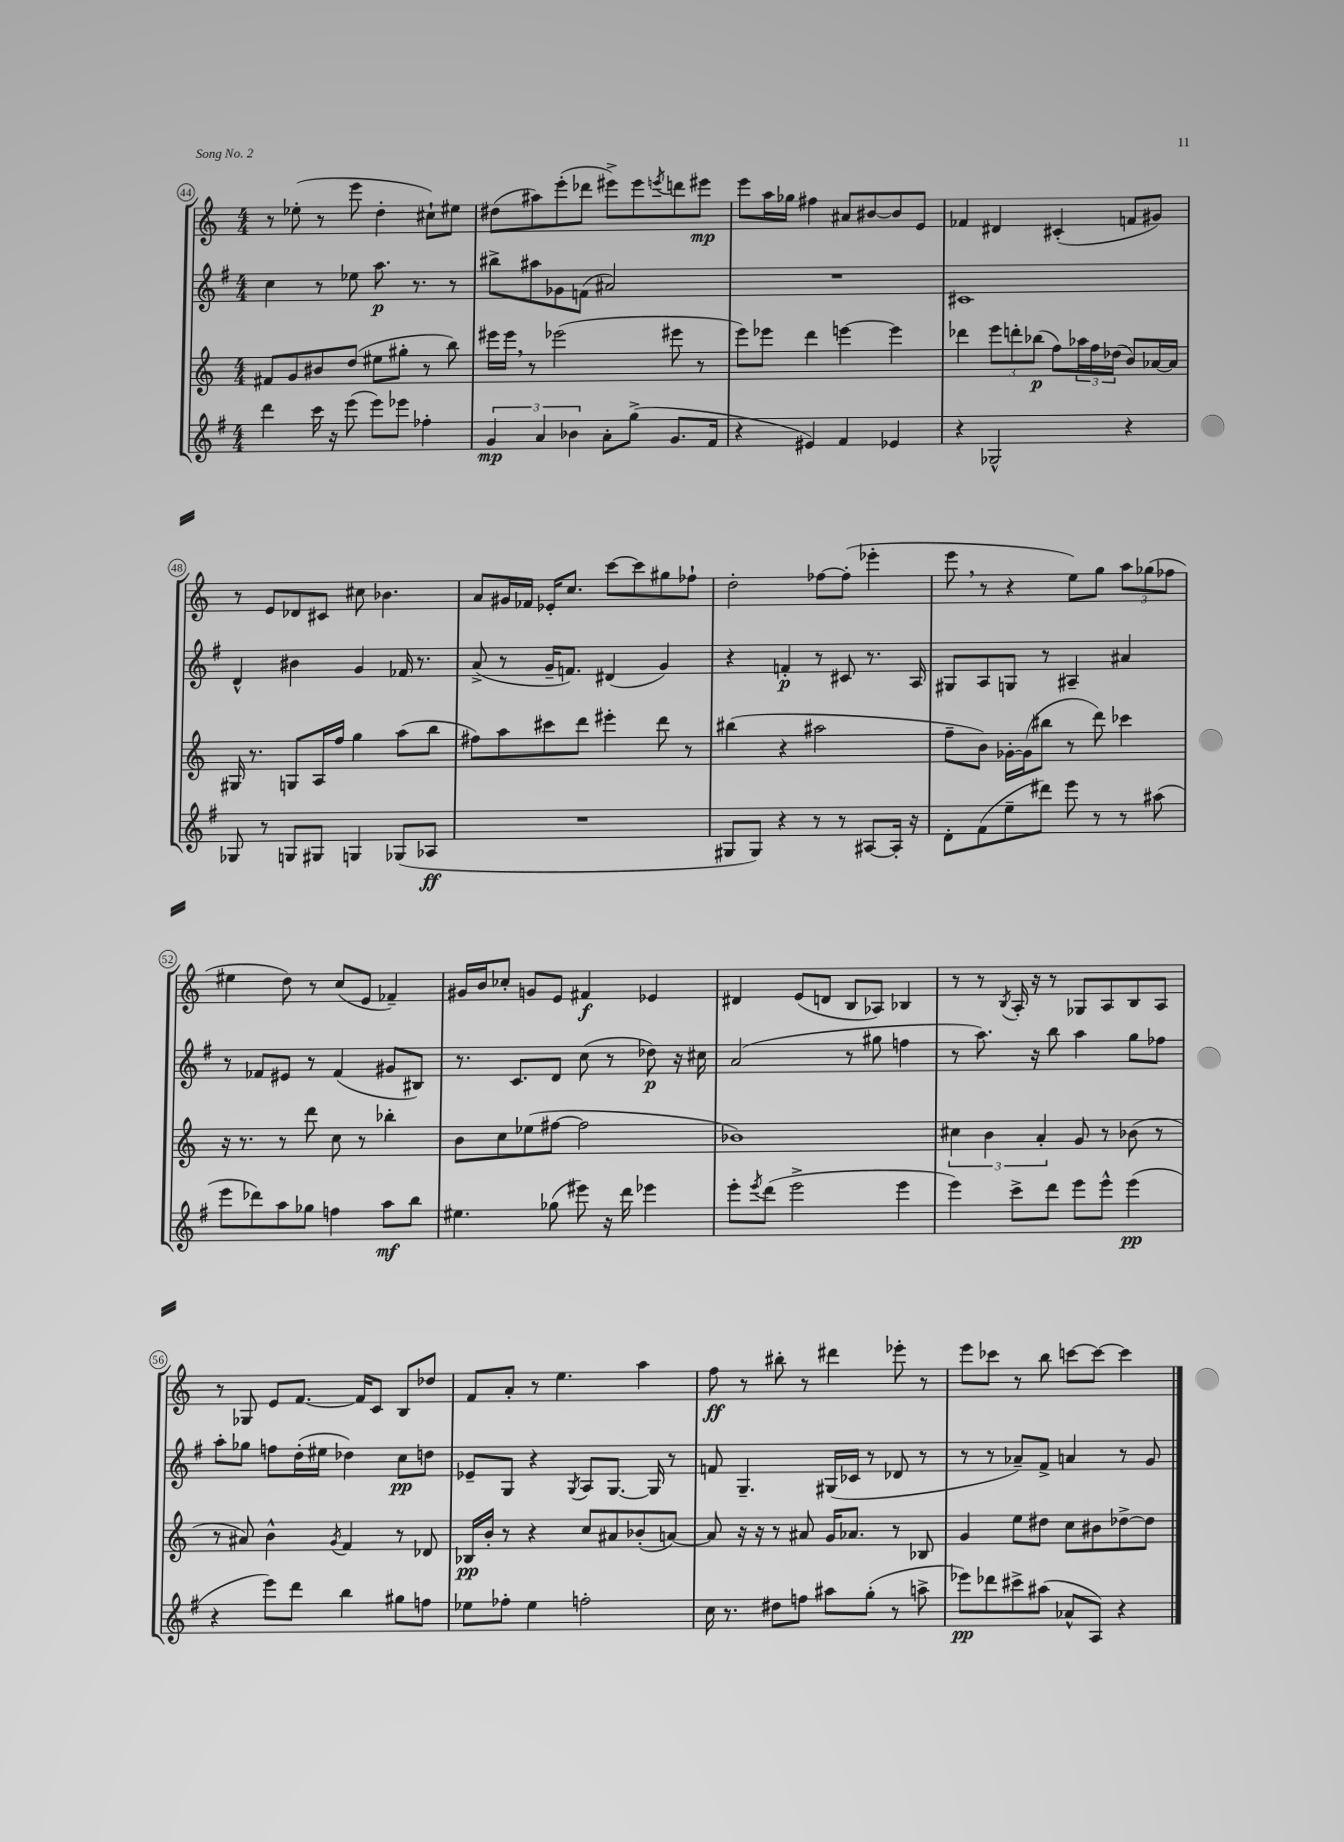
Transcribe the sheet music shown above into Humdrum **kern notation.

**kern	**kern	**kern	**kern
*staff4	*staff3	*staff2	*staff1
*clefG2	*clefG2	*clefG2	*clefG2
*k[f#]	*k[]	*k[f#]	*k[]
*M4/4	*M4/4	*M4/4	*M4/4
4ddd	8f#	4cc	8r
.	8g	.	(8ee-'
16ccc	8b#	8r	8r
16r	.	.	.
(8eee	(8dd	8ee-	8eee
8eee)	8ee#	8.aa	4dd'
8eee-	8gg#'	.	.
.	.	8.r	.
4ff-'	8r	.	8cc#`)
.	8bb)	8r	8ee#
=	=	=	=
6g	16eee#	8bb#^	(8dd#
.	16eee#	.	.
.	8r	8aa#	8aa#)
6a	.	.	.
.	(2eee-	8g-	(8eee'
6b-	.	.	.
.	.	(8f	8ddd-
8a'	.	2a#)	8eee#^)
(8gg^	.	.	8eee#
.	.	.	8qeee
8.g	8eee#	.	8ddd
.	8r	.	8eee#
16f#	.	.	.
=	=	=	=
4r	8eee)	1r	8eee
.	8eee-	.	16aa
.	.	.	16gg-
4e#)	4ddd	.	4ff#
4f#	[4eee	.	8a#
.	.	.	[8b#
4e-	4eee]	.	8b#]
.	.	.	8e
=	=	=	=
4r	4ddd-	1c#	4f-
2G-^^	12eee	.	4d#
.	12ddd'	.	.
.	(12bb-	.	.
.	8ff)	.	(4c#'
.	24aa-	.	.
.	24ff	.	.
.	(24dd-	.	.
4r	8b)	.	8f
.	[16a-	.	8g#)
.	16a-]	.	.
=	=	=	=
8G-	16G#	4d^^	8r
.	8.r	.	.
8r	.	.	8e
8G	8G	4b#	8d-
8G#	16A	.	8c#
.	16ff	.	.
4G	4gg	4g	8cc#
.	.	.	4.b-
(8G-	(8aa	16f-	.
.	.	8.r	.
8A-	8bb	.	.
=	=	=	=
1r	8ff#)	(8a^	8a
.	8aa	8r	16g#
.	.	.	16f-
.	8ccc#	16g~	16e-'
.	.	8.f)	8.cc
.	8ddd	.	.
.	4eee#'	(4d#	[8ccc
.	.	.	8ccc]
.	8ddd	4g)	8gg#
.	8r	.	8ff-`
=	=	=	=
8G#	(4bb#	4r	2dd'
8G#)	.	.	.
4r	4r	4f'	.
8r	2aa#	8r	[8ff-
8r	.	8c#	(8ff-']
[8A#	.	8.r	4eee-'
16A#']	.	.	.
16r	.	16A	.
=	=	=	=
8d'	8ff~	8G#	8eee
(8f#	8b)	8A	8r
8ee~	[16g-'	8G	4r
.	(16g-]	.	.
8ddd#)	8bb#	8r	.
8eee	8r	4A#~	8ee)
8r	8ddd)	.	8gg
8r	4ccc-	4a#	12aa
.	.	.	(12gg-
(8aa#	.	.	.
.	.	.	12ff-
=	=	=	=
8eee	16r	8r	4ee#
.	8.r	.	.
8ddd-)	.	8f-	.
8aa	8r	8e#	8dd)
8gg-	8ddd	8r	8r
4ff	8cc	(4f-	(8cc
.	8r	.	8e
8aa	4bb-'	8g#	4f-~)
8bb	.	8B#)	.
=	=	=	=
4.ee#	8b	8.r	16g#
.	.	.	16b
.	8cc	.	8cc-'
.	.	8.c	.
.	(8ee-	.	8g
(8gg-	[8ff#	8d	8e
8eee#)	2ff#]	(8cc	4f#
16r	.	8r	.
16ddd	.	.	.
4eee-	.	8dd-)	4e-
.	.	16r	.
.	.	16cc#	.
=	=	=	=
8eee'	1b-)	(2a	4d#
8qeee	.	.	.
(8ddd	.	.	.
2eee^	.	.	(8e
.	.	.	8d
.	.	8r	8B
.	.	8gg#	8A-)
4eee	.	4ff	4B-
=	=	=	=
4eee)	6cc#	8r	8r
.	.	8.aa)	8r
.	6b	.	.
.	.	.	8qB
8ccc^	.	.	16A'
.	.	16r	16r
.	6a'	.	.
8ddd	.	8bb	8r
8eee	8g	4aa	8G-
8eee^^	8r	.	8A
(4eee	(8b-	8gg	8B
.	8r	8ff-	8A
=	=	=	=
4r	8r	8aa'	8r
.	8a#)	8gg-	8G-
8eee)	4b^^	8ff	8e
8ddd	.	(16dd'	[8.f
.	.	16ee#	.
.	8qg	.	.
4bb	4f	4dd-)	.
.	.	.	16f]
.	.	.	8c
8gg#	8r	8cc	8B
8ff	8d-	8dd	8dd-
=	=	=	=
8ee-	16B-	8e-~	8f
.	16b'	.	.
8ff-'	8r	8G	8a'
4ee-	4r	4r	8r
.	.	.	4.ee
.	.	8qG	.
2ff'	8cc	8A	.
.	8a#	[8.G	.
.	(8b-'	.	4aa
.	.	16G]	.
.	[8a)	8r	.
=	=	=	=
16cc	8a]	8f	8ff
8.r	.	.	.
.	16r	4.G~	8r
.	16r	.	.
8dd#	8r	.	8bb#'
8ff	8a#	.	8r
8aa#	16g	(16G#	4ddd#
.	8.a-	16c-	.
(8gg'	.	8r	.
8r	8r	8d-	8eee-'
8aa^	8B-	8r	8r
=	=	=	=
8eee-)	4g	8r	8eee
8ddd-	.	8r	8ccc-
8ccc#^	8ee	8a-~)	8r
(8aa#	8dd#	8f#^	8bb
8a-^^	8cc	4a	[8ccc
8A)	8b#	.	8ccc_
4r	[8dd-^	8r	4ccc]
.	8dd-]	8g	.
==	==	==	==
*-	*-	*-	*-
